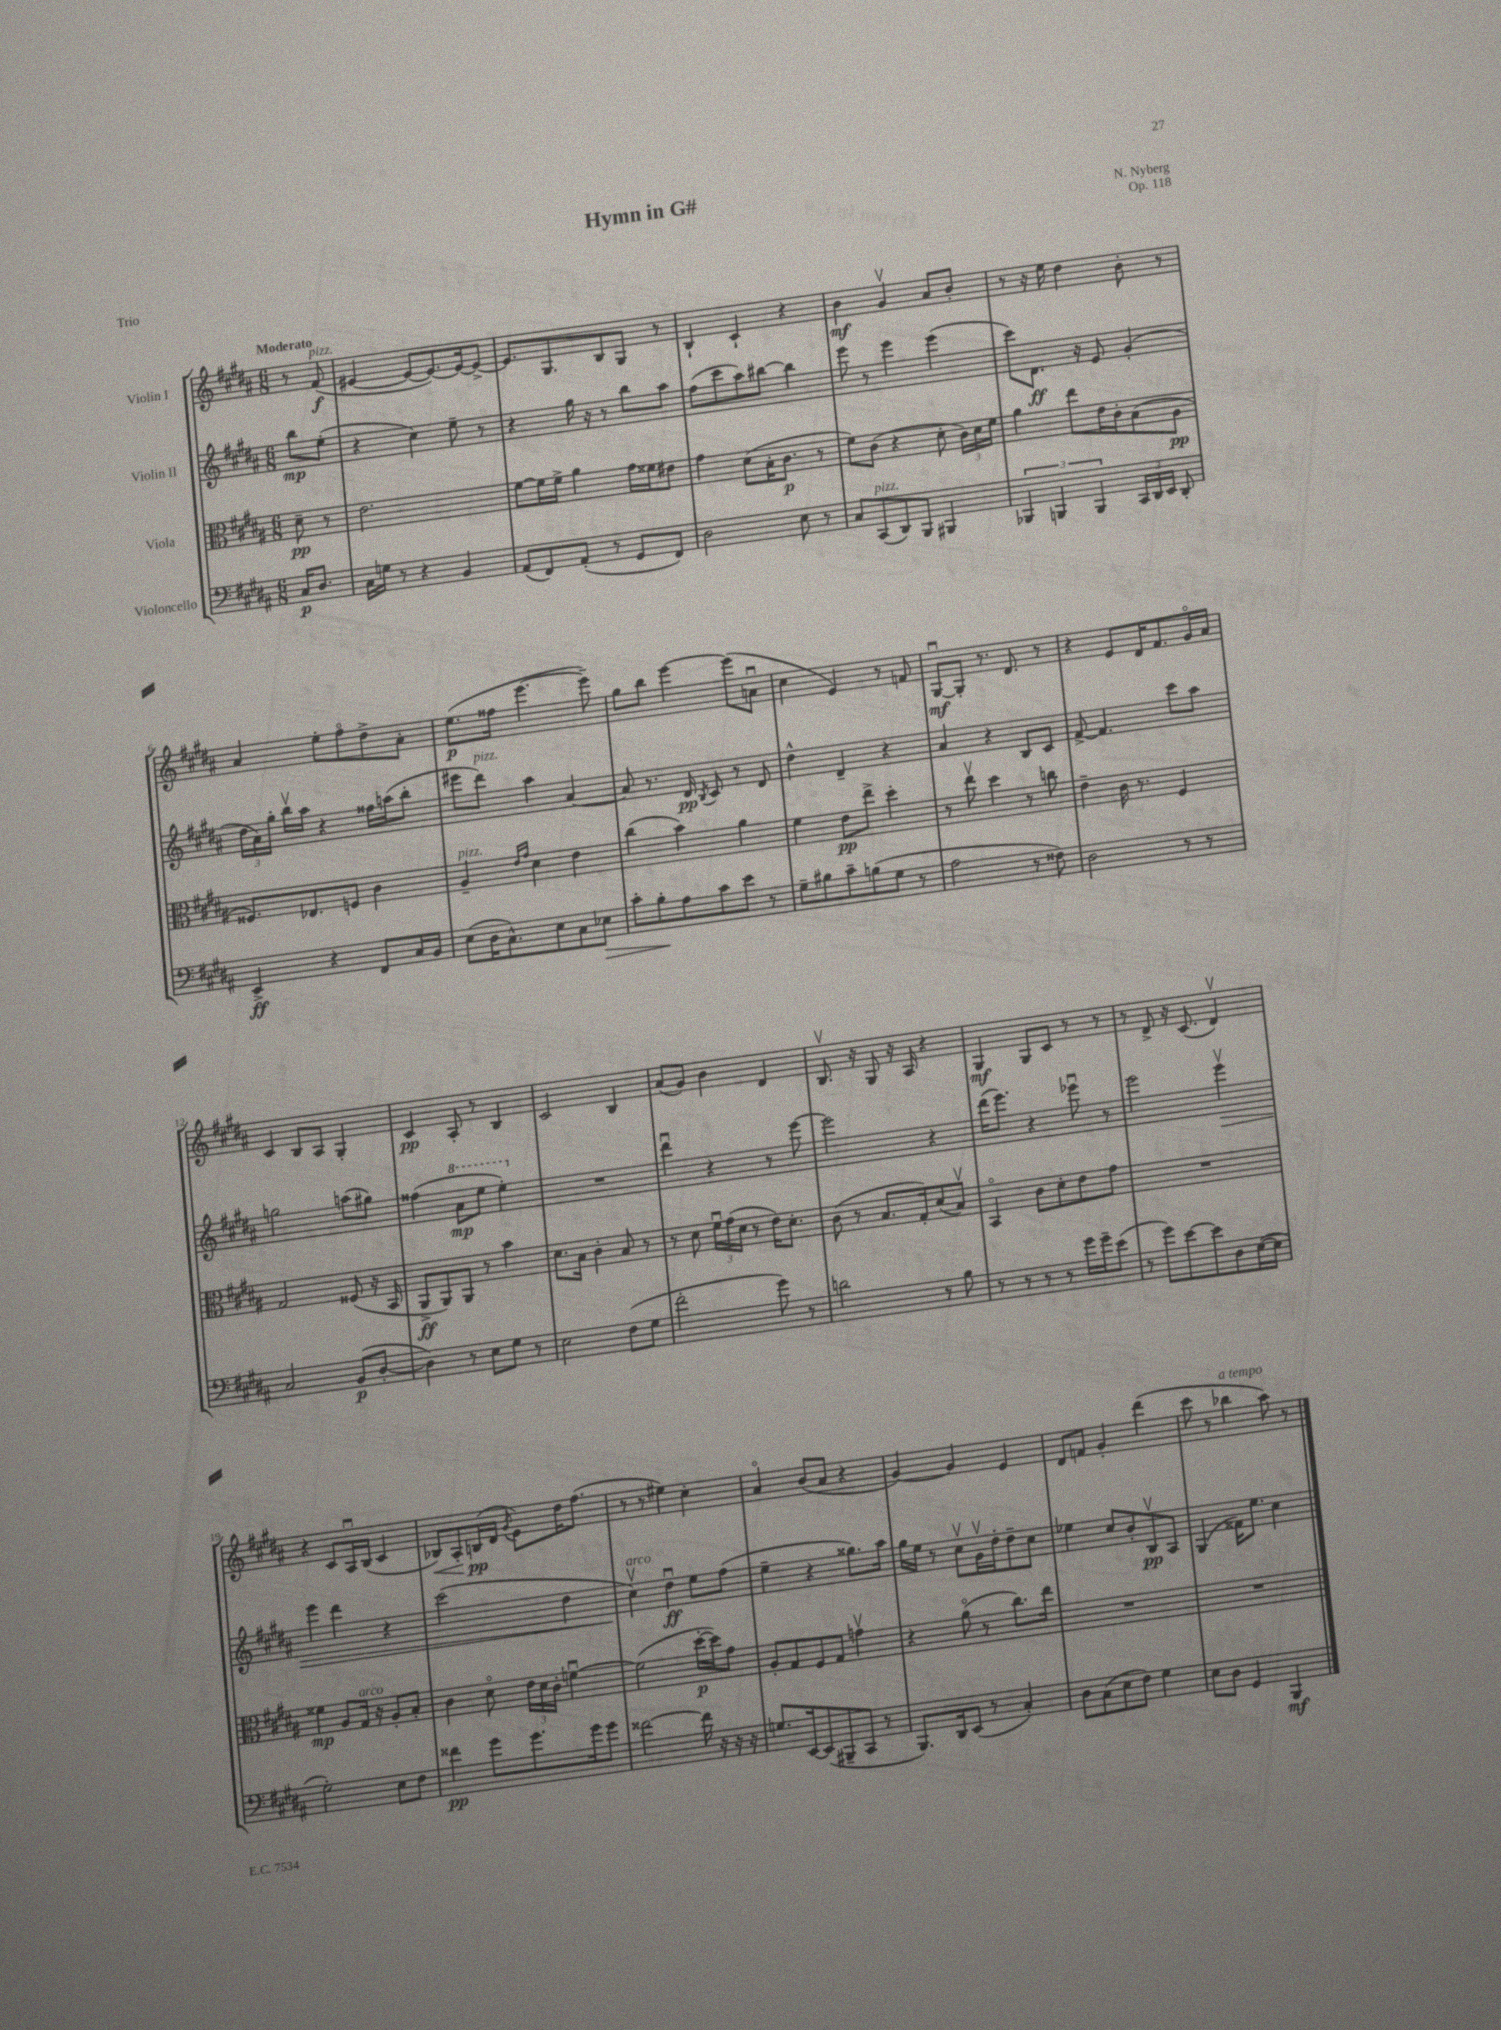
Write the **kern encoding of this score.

**kern	**kern	**kern	**kern
*staff4	*staff3	*staff2	*staff1
*clefF4	*clefC3	*clefG2	*clefG2
*k[f#c#g#d#a#]	*k[f#c#g#d#a#]	*k[f#c#g#d#a#]	*k[f#c#g#d#a#]
*M6/8	*M6/8	*M6/8	*M6/8
16C#	8d#~	8bb	8r
8.D#	.	.	.
.	8r	(8ee'	(8f#
=	=	=	=
16C#	2.e	4r	[4e#
16G	.	.	.
8r	.	.	.
4r	.	4cc#)	8e#_
.	.	.	8.e#_)
4BB	.	8ee~	.
.	.	.	16e#_
.	.	8r	8e#^_
=	=	=	=
(8AA#	[8f#	4r	8.e#]
8FF#)	16f#]	.	.
.	16f#^	.	8.G#
(8AA#'	4a#	16gg#	.
.	.	16r	.
8r	.	8r	8B
8GG#	16g#	8bb	8G#
.	16f##	.	.
8FF#)	8e#	8aa#	8r
=	=	=	=
2D#	4g#	(8ff#	4B`
.	.	8ccc#	.
.	(8d#	8aa#)	4c#`
.	16B'	[8bb#	.
.	8.c#	.	.
8E	.	4bb#]	4r
8r	8r	.	.
=	=	=	=
8C#	8f#)	8eee	4b
(8CC#	(8c#	8r	.
8DD#)	4r	4eee	4g#v
8BBB	.	.	.
4BBB#	8d#'	(4eee	8a#
.	24c#)	.	8b'
.	24d#	.	.
.	24f#	.	.
=	=	=	=
6BBB-	4a#	8ccc#)	8r
.	.	8.d#	16r
6BBB	.	.	.
.	.	.	16ee
.	8ee	.	4dd#
.	.	16r	.
6BBB	.	.	.
.	16e	8e	.
.	16c#'	.	.
24CC#	(8B	(4g#'	8b'
24DD#	.	.	.
24EE	.	.	.
8DD#'	8A#	.	8r
=	=	=	=
4EE^	8.F##)	24dd#	4a#
.	.	24a#)	.
.	.	24gg#'	.
.	.	16bbv	.
.	8.E-	16aa#	.
4r	.	4r	8ee'
.	8F	.	8ff#o
8FF#	4c#	16ff##	8dd#^
.	.	(16aa	.
16C#	.	8bb'	8a#'
16BB	.	.	.
=	=	=	=
(8E	4A#~	8eee#	(8.ee
16D#	.	8ddd#)	.
8.C#^^)	.	.	16ff##
.	16qqe	.	.
.	16qqg#	.	.
.	4d#	4aa#	[4.eee
8E	.	.	.
8C#	4e	[4a#	.
8E-	.	.	8eee~])
=	=	=	=
8c#'	(4cc#	8a#]	8gg#
8B'	.	8.r	8bb
8A#	4b)	.	[4eee
.	.	16d#	.
.	.	8qB	.
8c#	.	8c#	.
8e	4a#	8r	(8eee]
8r	.	8d#	8au
=	=	=	=
8G#~	4f#	4dd#^^	4cc#
8B#	.	.	.
8c#~	8e	4d#~	4e)
(8B	8ee^	.	.
8G#	4dd#'	4r	8r
8r	.	.	8f
=	=	=	=
2A#	8r	4a#	[8G#u
.	8eev	.	8G#']
.	4dd#	4r	8.r
.	.	.	8.d#
8r	8r	8B	.
8F##)	8cc	8c#	8r
=	=	=	=
2D#	4e~	[8f#^	4r
.	.	4.f#]	.
.	16c#	.	8e
.	8.r	.	.
.	.	.	16d#
.	.	.	8.f#
8r	4F#	8ccc#	.
8r	.	8aa#	16g#o
.	.	.	16a#
=	=	=	=
2C#	2G#	2gg	4c#
.	.	.	8B
.	.	.	8A#
(8BB	(8F##	(8aa	4G#'
[8D#'	16r	8gg#)	.
.	16BB	.	.
=	=	=	=
4D#])	8AA#^	(4ff##	4c#
.	8AA#)	.	.
8r	8AA#	8aa#	8A#'
8E	8r	8eee	8r
8G#	4b	4eee')	4B
8r	.	.	.
=	=	=	=
2E	8.d#	2.r	2c#
.	16B	.	.
.	4c#'	.	.
(8F#	8B	.	4B
8G#	8r	.	.
=	=	=	=
2f#'	8r	4ddd#u	(8a#
.	8d#	.	8g#)
.	24f#u	4r	4b
.	(24g#	.	.
.	24d#	.	.
.	8r	.	.
8g#)	16e)	8r	4d#
.	8.d#'	.	.
8r	.	[8eee	.
=	=	=	=
2d	(8c#	2eee]	8.Bv
.	8r	.	.
.	.	.	16r
.	8.B	.	8G#
.	.	.	16r
.	16G#')	.	16A#
8r	(8d#	4r	4r
8B	8Bv)	.	.
=	=	=	=
8r	4BBo	(16ddd#	4G#
.	.	8.eee)	.
8r	.	.	.
8r	8c#	4r	8G#
8r	8d#'	.	8c#
16g#	8e	8eee-u	8r
16g#~	.	.	.
(8e	8g#	8r	8r
=	=	=	=
8r	2.r	2eee	8r
8g#)	.	.	8d#^
[8e	.	.	16r
.	.	.	(8.c#
8e]	.	.	.
8D#	.	4eeev	4d#v)
([16E	.	.	.
16E]	.	.	.
=	=	=	=
2G#')	4f##	4eee	4r
.	8A#	4ddd#	8c#
.	16G#	.	16A#u
.	16r	.	(16B
8E	8A#'	4r	4c#
8F#	8B'	.	.
=	=	=	=
4f##	4c#	(2ccc#	8B-)
.	.	.	8A#'
8g#	8d#o	.	(16B
.	.	.	16d#
.	.	.	8qg#
8.g#	24e	.	8e)
.	24d#	.	.
.	24c#'	.	.
.	[4fu	4dd#	16dd#
16g#	.	.	(8.ff#
8g#	.	.	.
=	=	=	=
[2f##	(2f]	4cc#v)	8r
.	.	.	8r
.	.	4dd#u	4ee#)
16f##]	[16dd#'	8ee	4cc#'
16r	16dd#])	.	.
16r	8g#	(8ff#	.
16r	.	.	.
=	=	=	=
8.G	8A#'	4ee~	4a#o
.	8G#	.	.
[16EE	.	.	.
(8EE]	8F#	4r	(8b
8BBB#~	8G#	.	8a#
8CC#	4gv	8.gg##)	4r
8r	.	.	.
.	.	16aa#	.
=	=	=	=
8.BBB)	4r	16gg#	[4g#)
.	.	16ee	.
.	.	8r	.
16DD#	.	.	.
(8EE	(8a#o	8cc#v	4g#]
8r	8r	16g#v	.
.	.	16dd#'	.
4C#')	8.cc#)	8dd#~	4e
.	.	8cc#	.
.	16ee	.	.
=	=	=	=
8D#	2.r	4ee-	8d#
(8C#	.	.	8f
8E	.	8cc#	4g#'
8F#)	.	8b'	.
4G#	.	8Bv	(4ddd#
.	.	8A#	.
=	=	=	=
8E	2.r	(4G#	8ccc#
8D#	.	.	8r
4GG#	.	16f##)	4bb-
.	.	8.ee	.
4BBB	.	4cc#	8aa#)
.	.	.	8r
==	==	==	==
*-	*-	*-	*-
